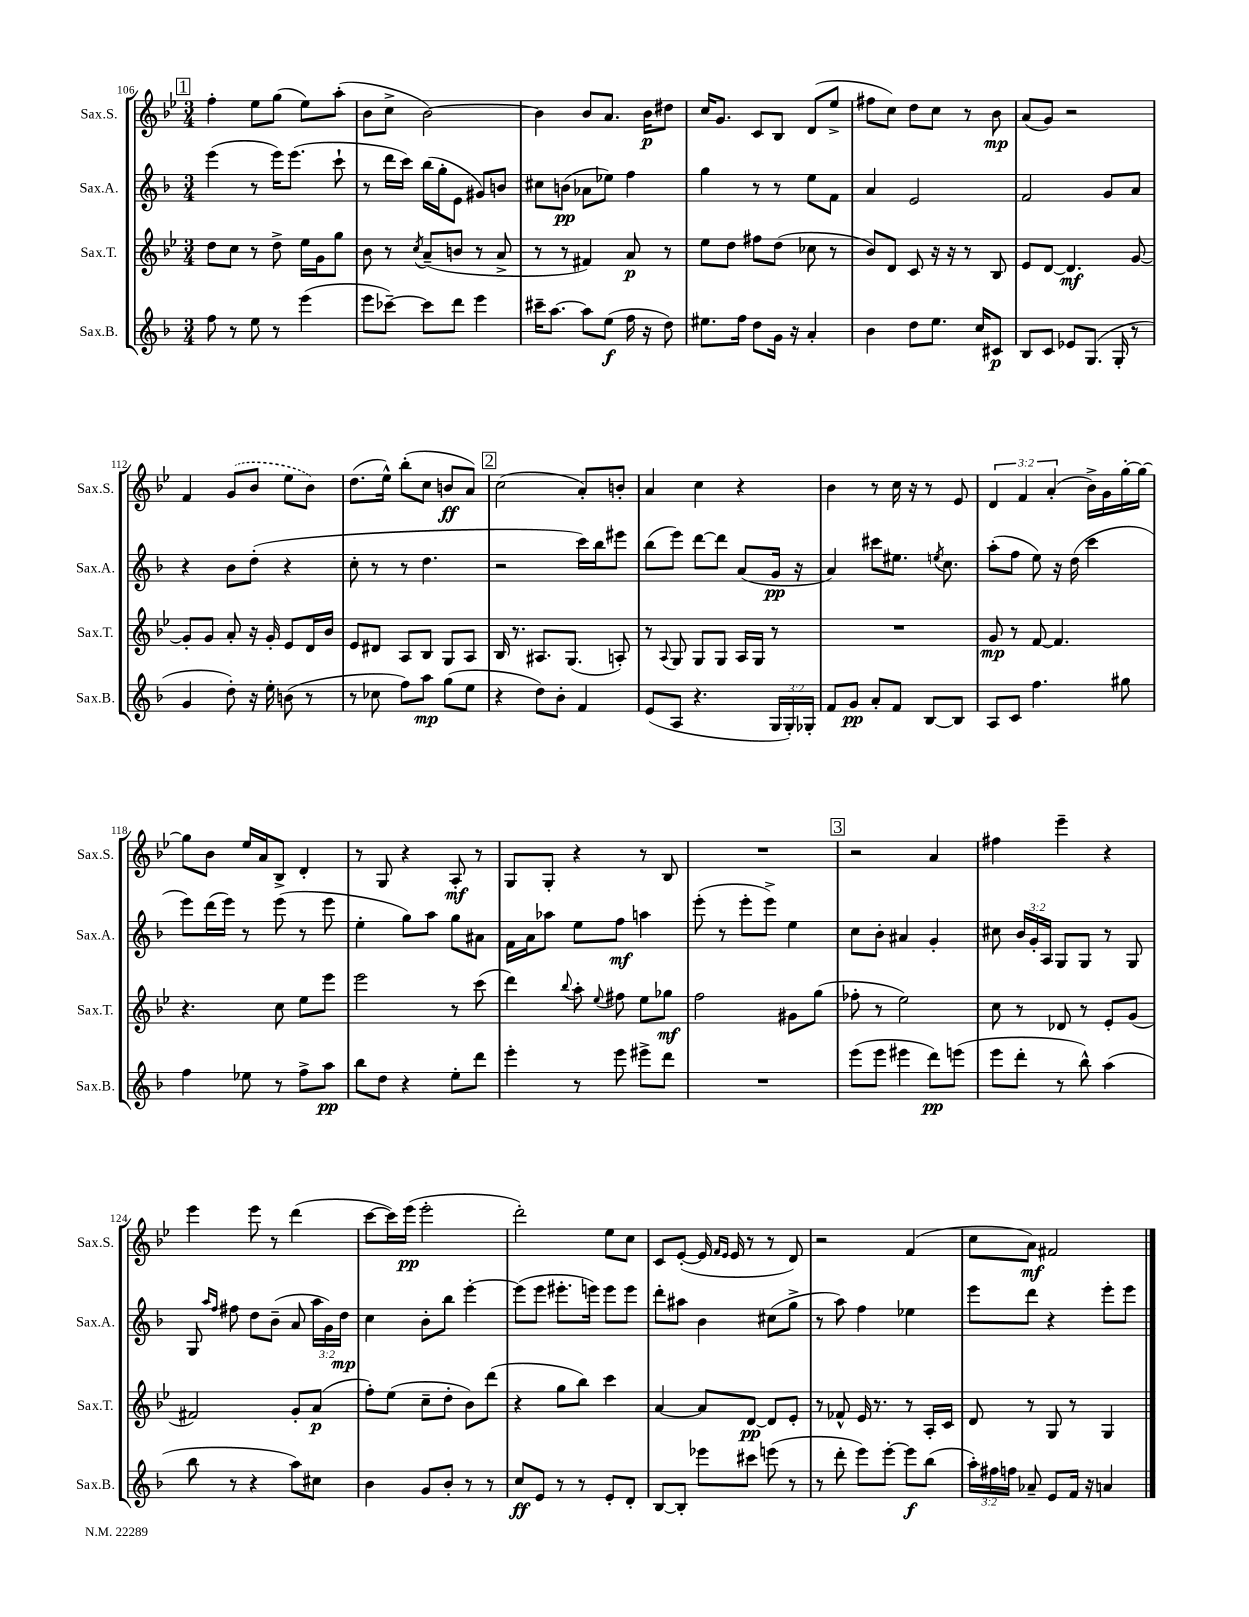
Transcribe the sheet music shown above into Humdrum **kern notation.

**kern	**kern	**kern	**kern
*staff4	*staff3	*staff2	*staff1
*clefG2	*clefG2	*clefG2	*clefG2
*k[b-]	*k[b-e-]	*k[b-]	*k[b-e-]
*M3/4	*M3/4	*M3/4	*M3/4
8ff\	8dd\L	(4eee\	4ff'\
8r	8cc\J	.	.
8ee\	8r	8r	8ee-\L
8r	8dd^\	16eee\LK)	(8gg\J
.	.	(8.eee\J	.
(4eee\	16ee-\LL	.	8ee-\L)
.	16g\J	.	.
.	8gg\J	8ccc`\	(8aa'\J
=	=	=	=
8eee\L	8b-\	8r	8b-\L
[8ccc-~\J)	8r	16ddd\LL	8cc^\J
.	.	16ccc\JJ)	.
.	8qcc/	.	.
8ccc-\]L	(8a~/L	(16bb-\LL	[2b-\)
.	.	16gg'\J	.
8ddd\J	8b/J	8e\J	.
4eee\	8r	8g#/L)	.
.	8a^/	8b/J	.
=	=	=	=
16ccc#~\LK	8r	8cc#\L	4b-\]
[8.aa\J	.	.	.
.	8r	(8b\J	.
8aa\]L	4f#/)	8a-\L	8b-/L
(8ee\J	.	8ee-\J)	8.a/J
16ff\	8a/	4ff\	.
16r	.	.	16b-\LK
8dd\)	8r	.	8dd#\J
=	=	=	=
8.ee#\L	8ee-\L	4gg\	16cc/LK
.	.	.	8.g/J
.	8dd\J	.	.
16ff\Jk	.	.	.
8dd\L	8ff#\L	8r	8c/L
16g\Jk	(8dd\J	8r	8B-/J
16r	.	.	.
4a'/	8cc-\	8ee\L	(8d/L
.	8r	8f\J	8ee-^/J
=	=	=	=
4b-\	8b-/L)	4a/	8ff#\L
.	8d/J	.	8cc\J)
8dd\L	8c/	2e/	8dd\L
8.ee\J	16r	.	8cc\J
.	16r	.	.
.	8r	.	8r
16cc/LK	.	.	.
8c#/J	8B-/	.	8b-\
=	=	=	=
8B-/L	8e-/L	2f/	(8a/L
8c/J	[8d/J	.	8g/J)
8e-/L	4.d/]	.	2r
(8.G/J	.	.	.
.	.	8g/L	.
16G'/	.	.	.
8r	[8g/	8a/J	.
=	=	=	=
4g/	8g'/]L	4r	4f/
.	8g/J	.	.
8dd'\)	8a'/	8b-\L	(8g/L
16r	16r	(8dd'\J	8b-/J
16ee'\	16g'/	.	.
(8b\	8e-/L	4r	8ee-\L
8r	16d/L	.	8b-\J)
.	16b-/JJ	.	.
=	=	=	=
8r	8e-/L	8cc'\	(8.dd\L
8cc-\	8d#/J	8r	.
.	.	.	16ee-^^\Jk)
8ff\L)	8A/L	8r	(8bb-'\L
8aa\J	8B-/J	4.dd\	8cc\J
(8gg\L	8G/L	.	8b/L
8ee\J	8A/J	.	8a/J)
=	=	=	=
4r	16B-/	2r	(2cc\
.	8.r	.	.
8dd\L)	8.A#/L	.	.
8b-'\J	.	.	.
.	(8.G/J	.	.
4f/	.	16ccc\LL)	8a'/L)
.	.	16bb-\J	.
.	8A'/)	8eee#\J	8b'/J
=	=	=	=
(8e/L	8r	(8bb-\L	4a/
.	8qqA/	.	.
8A/J	8G/	8eee\J)	.
4.r	8G/L	[8ddd\L	4cc\
.	8G/J	8ddd\]J	.
.	16A/LL	(8a/L	4r
.	16G/JJ	.	.
24G/LL	8r	16g/Jk	.
24G'/)	.	.	.
.	.	16r	.
24G-'/JJ	.	.	.
=	=	=	=
8f/L	2.r	4a/)	4b-\
8g/J	.	.	.
8a'/L	.	8ccc#\L	8r
8f/J	.	8.ee#\J	16cc\
.	.	.	16r
[8B-/L	.	.	8r
.	.	8qee/	.
.	.	8.cc\	.
8B-/]J	.	.	8e-/
=	=	=	=
8A/L	8g/	(8aa'\L	6d/
8c/J	8r	8ff\J	.
.	.	.	6f/
4.ff\	[8f/	8ee\)	.
.	.	.	(6a'/
.	4.f/]	16r	.
.	.	(16dd\	.
.	.	4ccc\	16b-^\LL)
.	.	.	16g\
8gg#\	.	.	[16gg'\
.	.	.	16gg\_JJ
=	=	=	=
4ff\	4.r	8eee\L)	8gg\]L
.	.	(16ddd\L	8b-\J
.	.	16eee\JJ)	.
8ee-\	.	8r	16ee-/LL
.	.	.	16a/J
8r	8cc\	(8eee\	8B-^/J
8ff^\L	8ee-\L	8r	4d'/
8aa\J	8eee-\J	8eee\	.
=	=	=	=
8bb-\L	2eee-\	4ee'\	8r
8dd\J	.	.	8G/
4r	.	8gg\L)	4r
.	.	8aa\J	.
8ee'\L	8r	8gg\L	8A'/
8ddd\J	(8ccc\	8a#\J	8r
=	=	=	=
4eee'\	4ddd\)	16f\LL	8G/L
.	.	16a\J	.
.	.	8aa-\J	8G'/J
.	8qqbb-/	.	.
8r	8aa'\	8ee\L	4r
.	8qqee-/	.	.
8eee\	8ff#\	8ff\J	.
8eee#^\L	8ee-\L	4aa\	8r
8ddd\J	8gg-\J	.	8B-/
=	=	=	=
2.r	2ff\	(8eee'\	2.r
.	.	8r	.
.	.	8eee'\L	.
.	.	8eee^\J)	.
.	8g#\L	4ee\	.
.	(8gg\J	.	.
=	=	=	=
(8eee\L	8ff-'\	8cc\L	2r
8eee\J	8r	8b-'\J	.
4eee#\	2ee-\)	4a#/	.
8ddd\L)	.	4g'/	4a/
(8eee\J	.	.	.
=	=	=	=
8eee\L	8cc\	8cc#\	4ff#\
8ddd'\J	8r	24b-/LL	.
.	.	24g'/	.
.	.	24A/JJ	.
8r	8d-/	8G/L	4eee-~\
8bb-^^\)	8r	8G/J	.
(4aa\	8e-'/L	8r	4r
.	(8g/J	8G/	.
=	=	=	=
8bb-\	2f#/)	8G/	4eee-\
.	.	16qqaa/LL	.
.	.	16qqff/JJ	.
8r	.	8ff#\	.
4r	.	8dd\L	8eee-\
.	.	(8b-~\J	8r
8aa\L)	8g'/L	8a/	(4ddd\
8cc#\J	(8a/J	24aa\LL	.
.	.	24g\)	.
.	.	24dd\JJ	.
=	=	=	=
4b-\	8ff'\L)	4cc\	[8ccc\L
.	(8ee-\J	.	16ccc\]L)
.	.	.	(16eee-\JJ
8g/L	8cc~\L	8b-'\L	2eee-'\
8b-'/J	8dd'\J	8bb-\J	.
8r	8b-\L)	[4eee'\	.
8r	(8ddd\J	.	.
=	=	=	=
8cc/L	4r	(8eee\]L	2ddd'\)
8e/J	.	8eee\J	.
8r	8gg\L	8.eee#'\L	.
8r	8bb-\J)	.	.
.	.	16eee\Jk)	.
8e'/L	4ccc\	8eee\L	8ee-\L
8d'/J	.	8eee\J	8cc\J
=	=	=	=
[8B-/L	[4a/	8ddd'\L	8c/L
8B-'/]J	.	8aa#\J	([8e-'/J
8eee-\L	8a/]L	4b-\	16e-/]
.	.	.	16qqf/LL
.	.	.	16qqe-/JJ
.	.	.	16e-/
8ccc#\J	[8d/J	.	8r
(8eee\	8d/]L	(8cc#\L	8r
8r	8e-'/J	8gg^\J	8d/)
=	=	=	=
8r	8r	8r	2r
8ddd'\	8f-^^/	8aa\)	.
8eee\L)	16e-/	4ff\	.
.	8.r	.	.
[8eee'\J	.	.	.
8eee\]L	8r	4ee-\	(4f/
(8bb-\J	16A'/LL	.	.
.	16c/JJ	.	.
=	=	=	=
24aa'\LL)	8d/	8eee\L	8cc\L
24ff#\	.	.	.
24ff\JJ	.	.	.
8a-~/	8r	8ddd\J	8a\J)
8e/L	8G/	4r	2f#/
16f/Jk	8r	.	.
16r	.	.	.
4a/	4G/	8eee'\L	.
.	.	8eee\J	.
==	==	==	==
*-	*-	*-	*-
